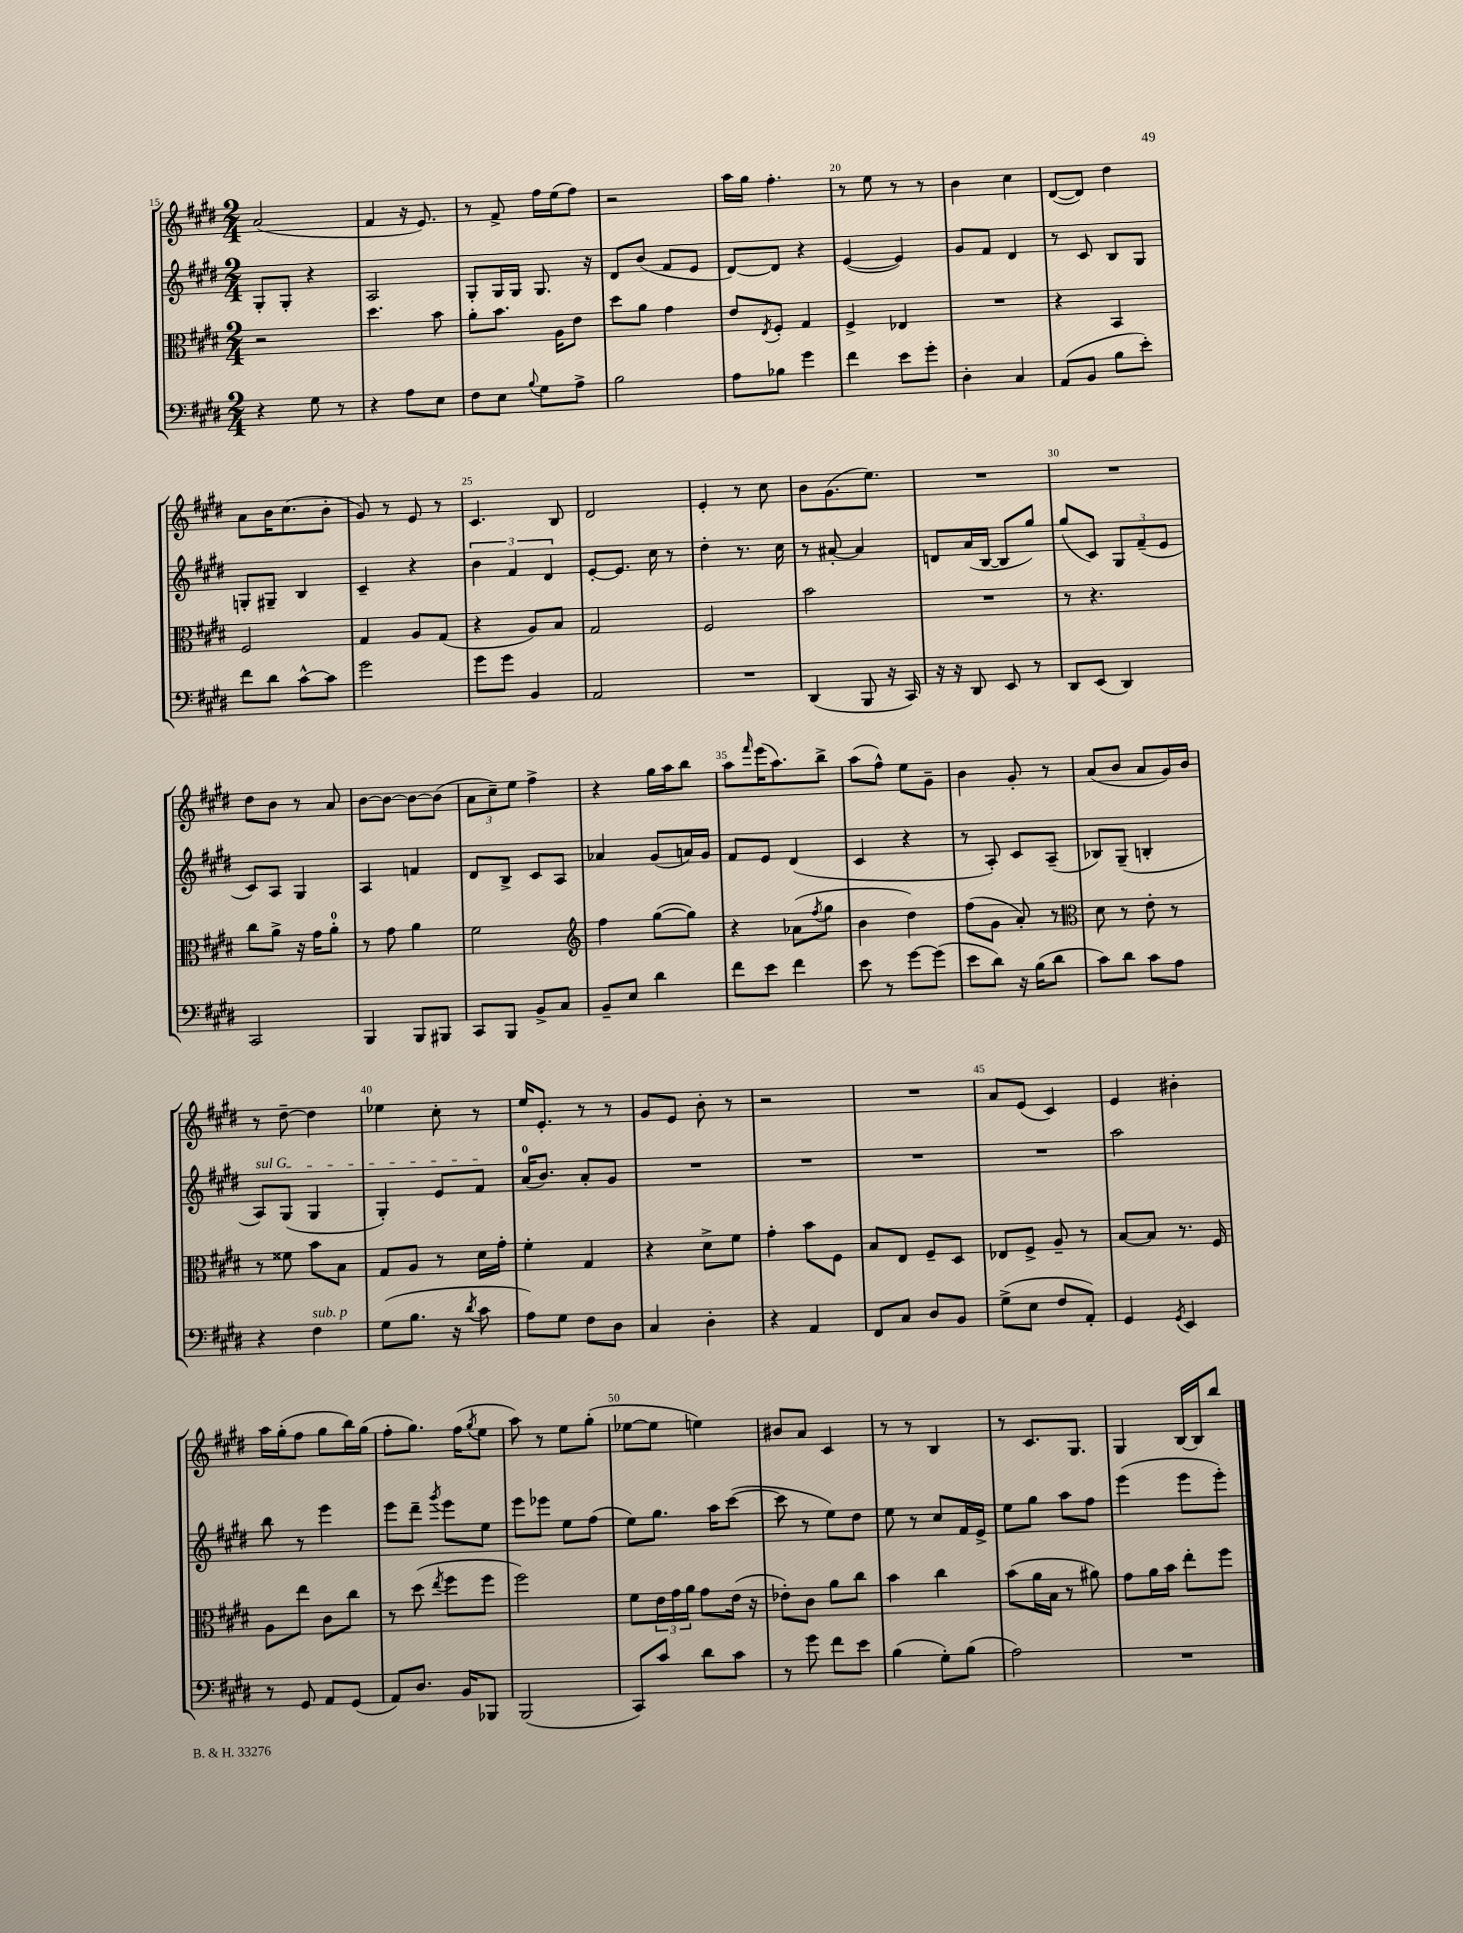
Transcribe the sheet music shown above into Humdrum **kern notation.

**kern	**kern	**kern	**kern
*part4	*part3	*part2	*part1
*staff4	*staff3	*staff2	*staff1
*clefF4	*clefC3	*clefG2	*clefG2
*k[f#c#g#d#]	*k[f#c#g#d#]	*k[f#c#g#d#]	*k[f#c#g#d#]
*M2/4	*M2/4	*M2/4	*M2/4
=15	=15	=15	=15
4r	2r	8G#'/L	(2a/
.	.	8G#'/J	.
8G#\	.	4r	.
8r	.	.	.
=16	=16	=16	=16
4r	4.dd#\	2A/	4f#/
8A\L	.	.	16r
.	.	.	8.e/)
8E\J	8b\	.	.
=17	=17	=17	=17
8F#\L	8a'\L	8G#'/L	8r
8E\J	8.b\J	16G#/L	8f#^/
.	.	16G#/JJ	.
8qqB/	.	.	.
8G#\L	.	8.G#/	16ff#\LL
.	16A\KL	.	(16ee\J
8A^\J	8e\J	.	8ff#\J)
.	.	16r	.
=18	=18	=18	=18
2B\	8dd#\L	8d#/L	2r
.	8a\J	(8b/J	.
.	4g#\	8f#/L	.
.	.	8e/J	.
=19	=19	=19	=19
8A\L	8e/L	[8d#/L)	16aa\LL
.	.	.	16gg#\JJ
.	8qE/	.	.
8B-X\J	8F#'/J	8d#/J]	4.ff#'\
4g#\	4G#/	4r	.
=20	=20	=20	=20
4f#\	4F#^/	([4e/	8r
.	.	.	8ee\
8e\L	4E-X/	4e/])	8r
8g#'\J	.	.	8r
=21	=21	=21	=21
4D#'\	2r	8g#/L	4b\
.	.	8f#/J	.
4C#/	.	4d#/	4cc#\
=22	=22	=22	=22
(8AA/L	4r	8r	([8d#/L
8BB/J	.	8c#/	8d#/J])
8B\L	4BB/	8B/L	4dd#\
8e'\J)	.	8G#/J	.
!!LO:LB:g=z
=23	=23	=23	=23
8f#\L	2F#/	8Gn'/L	8a\L
8d#\J	.	8G#X~/J	16b\K
.	.	.	(8.cc#\
[8c#^^\L	.	4B/	.
8c#\J]	.	.	8b'\J
=24	=24	=24	=24
2g#\	4G#/	4c#~/	8g#/)
.	.	.	8r
.	8A/L	4r	8e/
.	(8G#/J	.	8r
=25	=25	=25	=25
8g#\L	4r	6b\	4.c#/
8g#\J	.	.	.
.	.	6f#/	.
4BB/	8A/L)	.	.
.	.	6d#/	.
.	8B/J	.	8B/
=26	=26	=26	=26
2AA/	2G#/	[8e'/L	2d#/
.	.	8.e/J]	.
.	.	16cc#\	.
.	.	8r	.
=27	=27	=27	=27
2r	2F#/	4dd#'\	4e'/
.	.	8.r	8r
.	.	.	8cc#\
.	.	16cc#\	.
=28	=28	=28	=28
(4DD#/	2b\	8r	8b\L
.	.	[8a#X'/	(8.g#\
8BBB/	.	4a#/]	.
.	.	.	8.ee\J)
16r	.	.	.
16CC#/)	.	.	.
=29	=29	=29	=29
16r	2r	8dn/L	2r
16r	.	.	.
8DD#/	.	(16a/L	.
.	.	[16B/JJ	.
8EE/	.	8B/L]	.
8r	.	8gg#/J)	.
=30	=30	=30	=30
8DD#/L	8r	(8gg#/L	2r
(8EE/J	4.r	8c#/J)	.
4DD#/)	.	12G#/L	.
.	.	(12f#~/	.
.	.	12e/J	.
!!LO:LB:g=z
=31	=31	=31	=31
2CC#/	8cc#\L	8c#/L)	8dd#\L
.	8a^\J	8A/J	8b\J
.	16r	4G#/	8r
.	16g#\KL	.	.
.	8a'\J	.	8a/
=32	=32	=32	=32
4BBB/	8r	4A/	[8b\L
.	8g#\	.	8b\J_
8BBB/L	4a\	4fn/	8b\L_
8BBB#X/J	.	.	(8b\J]
=33	=33	=33	=33
8CC#/L	2f#\	8d#/L	12a\L
.	.	.	12cc#~\)
8BBB/J	.	8B^/J	.
.	.	.	12ee\J
8BB^/L	.	8c#/L	4ff#^\
8C#/J	.	8A/J	.
=34	=34	=34	=34
*	*clefG2	*	*
8BB~/L	4ff#\	4a-X/	4r
8E/J	.	.	.
4d#\	([8gg#\L	(8g#/L	16gg#\LL
.	.	.	16aa\J
.	8gg#\J])	16an/L)	8bb\J
.	.	16g#/JJ	.
=35	=35	=35	=35
8f#\L	4r	8f#/L	8aa\L
.	.	.	16qqfff#/
8e\J	.	8e/J	(16eee\K
.	.	.	8.aa\)
4f#\	(8a-X\L	(4d#/	.
.	8qff#/	.	.
.	8gg#\J	.	8bb^\J
=36	=36	=36	=36
8e\	4b\	4c#/	(8aa\L
8r	.	.	8ff#^^\J)
[8g#\L	4dd#\)	4r	8ee\L
(8g#\J]	.	.	8g#~\J
=37	=37	=37	=37
8e\L	(8ff#\L	8r	4b\
8d#\J)	8g#\J	8A'/)	.
16r	8a'/)	8c#/L	8g#'/
(16B\KL	.	.	.
8d#\J	8r	(8A~/J	8r
=38	=38	=38	=38
*	*clefC3	*	*
8c#\L)	8d#\	8B-X/L)	(8a/L
8d#\J	8r	(8G#~/J	8b/J
8c#\L	8e'\	4Bn'/	8a/L
8A\J	8r	.	16g#/L)
.	.	.	16b/JJ
!!LO:LB:g=z
=39	=39	=39	=39
!	!	!LO:TX:a:i:t=sul G	!
4r	8r	8A/L)	8r
.	8f##X\	(8G#/J	[8dd#~\
!LO:TX:a:i:t=sub. p	!	!	!
4F#\	8b\L	4G#/	4dd#\]
.	8B\J	.	.
=40	=40	=40	=40
(8G#\L	8G#/L	4G#'/)	4ee-X\
8.B\J	8A/J	.	.
.	8r	8e/L	8cc#'\
16r	.	.	.
8qd#/	.	.	.
8c#\	16d#\LL	8f#/J	8r
.	16g#'\JJ	.	.
=41	=41	=41	=41
8A\L)	4f#'\	(16a/KL	16ee/KL
.	.	8.b/J)	8.e'/J
8G#\J	.	.	.
8F#\L	4G#/	8a'/L	8r
8D#\J	.	8g#/J	8r
=42	=42	=42	=42
4C#/	4r	2r	8g#/L
.	.	.	8e/J
4D#'\	8d#^\L	.	8b'\
.	8f#\J	.	8r
=43	=43	=43	=43
4r	4g#'\	2r	2r
4AA/	8b\L	.	.
.	8F#\J	.	.
=44	=44	=44	=44
8FF#/L	8B/L	2r	2r
8C#/J	8E/J	.	.
8D#/L	8F#~/L	.	.
8BB/J	8D#/J	.	.
=45	=45	=45	=45
(8G#^\L	8E-X/L	2r	8a/L
8E\J	8F#^/J	.	(8e/J
8F#/L	8A~/	.	4c#/)
8AA'/J)	8r	.	.
=46	=46	=46	=46
4GG#/	[8B/L	2aa\	4e/
.	8B/J]	.	.
8qGG#/	.	.	.
4EE/	8.r	.	4b#X'\
.	16F#/	.	.
!!LO:LB:g=z
=47	=47	=47	=47
8r	8A\L	8bb\	16aa\LL
.	.	.	(16gg#'\J
8GG#/	8ee\J	8r	8ff#\J
8AA/L	8c#\L	4eee\	8gg#\L
(8GG#/J	8cc#\J	.	16bb\L)
.	.	.	(16gg#\JJ
=48	=48	=48	=48
8AA/L)	8r	8eee\L	8ff#'\L
8.D#/J	(8dd#\	8ddd#~\J	8.gg#\J)
.	8qee/	8qggg#/	.
.	8ff#\L	8eee\L	.
16BB/KL	.	.	(16ff#\KL
.	.	.	8qgg#/
8BBB-X/J	8ff#\J	8ee\J	8ee\J
=49	=49	=49	=49
(2BBB/	2ff#\)	8eee\L	8aa\)
.	.	8eee-X\J	8r
.	.	8ee\L	8ee\L
.	.	(8ff#\J	(8gg#'\J
=50	=50	=50	=50
8CC#/L)	8f#\L	8ee\L)	[8ee-X\L
8c#/J	24e\L	8.gg#\J	8ee-\J]
.	24g#\	.	.
.	24a\JJ	.	.
8d#\L	8g#\L	.	4een\)
.	.	16aa\KL	.
8c#\J	(16e\Jk	([8ccc#\J	.
.	16r	.	.
=51	=51	=51	=51
8r	8e-X'\L)	8ccc#\]	8b#X/L
8g#\	8c#\J	8r	8a/J
8f#\L	8a\L	8ee\L)	4c#/
8e\J	8cc#\J	8dd#\J	.
=52	=52	=52	=52
(4B\	4b\	8ee\	8r
.	.	8r	8r
8G#'\L)	4cc#\	8cc#/L	4B/
(8B\J	.	16f#/L	.
.	.	16e^/JJ	.
=53	=53	=53	=53
2A\)	(8b\L	8ee\L	8r
.	16a\L	8gg#\J	8.c#/L
.	16B\JJ	.	.
.	8r	8aa\L	.
.	.	.	8.G#/J
.	8a#X\)	8ff#\J	.
=54	=54	=54	=54
2r	8g#\L	(4eee\	4G#/
.	16a\L	.	.
.	16b\JJ	.	.
.	8ee'\L	8eee\L	[16B/LL
.	.	.	16B/J]
.	8ff#\J	8eee'\J)	8bb/J
==	==	==	==
*-	*-	*-	*-
